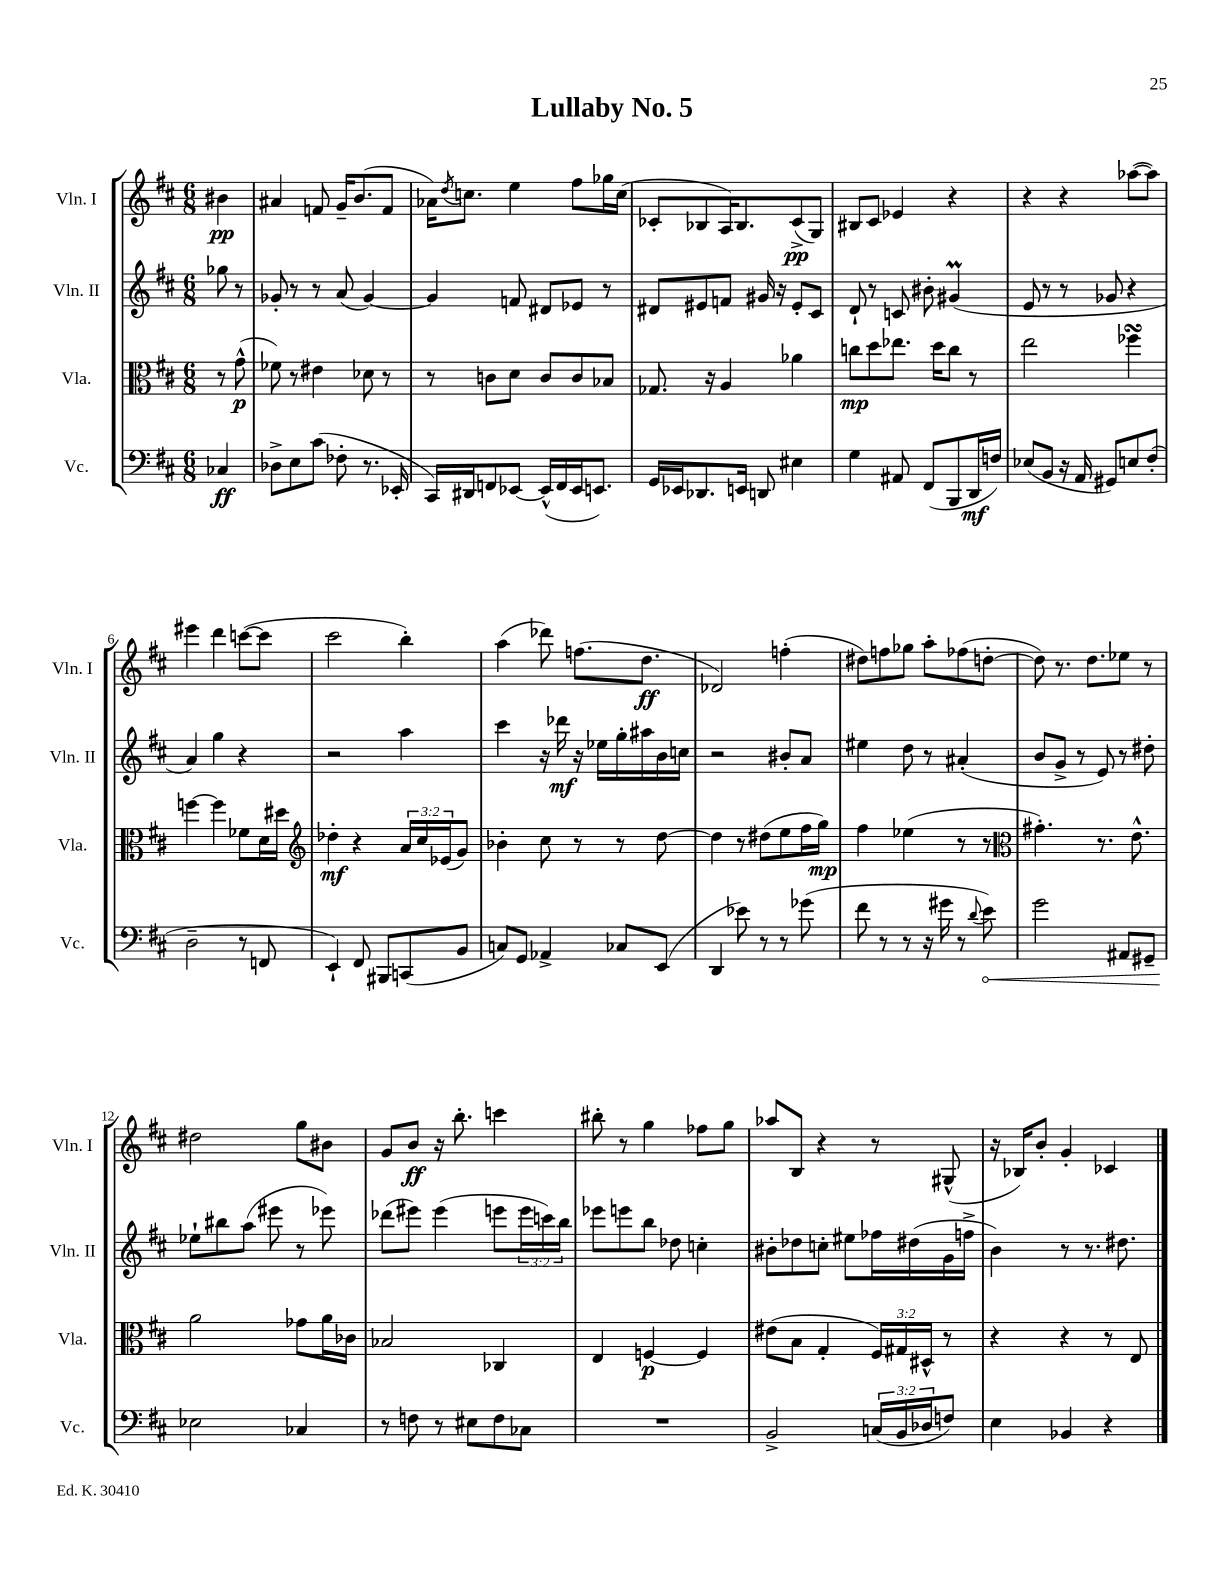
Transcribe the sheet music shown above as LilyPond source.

\header { title = "Lullaby No. 5" }
<<
\new StaffGroup <<
\new Staff = "s0" \with { instrumentName = "Vln. I" shortInstrumentName = "Vln. I" } {
    \clef treble \key d \major \numericTimeSignature \time 6/8 \partial 4
    bis'4\pp |
    ais'4 f'8 g'16-- b'8.( f'8 |
    aes'16) \acciaccatura { d''8 } c''8. e''4 fis''8 ges''16 c''16( |
    ces'8-. bes8 a16) bes8. ces'8->\pp( g8) |
    bis8 cis'8 ees'4 r4 |
    r4 r4 aes''8~( aes''8) |
    eis'''4 d'''4 c'''8~( c'''8 |
    cis'''2 b''4-.) |
    a''4( des'''8) f''8.( d''8.\ff |
    des'2) f''4-.( |
    dis''8) f''8 ges''8 a''8-. fes''8( d''8~-. |
    d''8) r8. d''8. ees''8 r8 |
    dis''2 g''8 bis'8 |
    g'8 b'8\ff r16 b''8.-. c'''4 |
    bis''8-. r8 g''4 fes''8 g''8 |
    aes''8 b8 r4 r8 gis8-^( |
    r16 bes16) b'8-. g'4-. ces'4 \bar "|." |
}
\new Staff = "s1" \with { instrumentName = "Vln. II" shortInstrumentName = "Vln. II" } {
    \clef treble \key d \major \numericTimeSignature \time 6/8 \override Staff.TupletNumber.text = #tuplet-number::calc-fraction-text \partial 4
    ges''8 r8 |
    ges'8-. r8 r8 a'8( ges'4~) |
    ges'4 f'8 dis'8 ees'8 r8 |
    dis'8 eis'8 f'8 gis'16 r16 eis'8-. cis'8 |
    d'8-! r8 c'8 bis'8-. gis'4\prall( |
    e'8 r8 r8 ges'8 r4 |
    a'4) g''4 r4 |
    r2 a''4 |
    cis'''4 r16 des'''16\mf r16 ees''16 g''16-. ais''16 b'16 c''16 |
    r2 bis'8-. a'8 |
    eis''4 d''8 r8 ais'4-.( |
    b'8 g'8-> r8 e'8) r8 dis''8-. |
    ees''8-! bis''8 a''8( eis'''8 r8 ees'''8) |
    des'''8( eis'''8) eis'''4( e'''8 \tuplet 3/2 { e'''16 c'''16) b''16 } |
    ees'''8 e'''8 b''8 des''8 c''4-. |
    bis'8-. des''8 c''8-. eis''8 fes''16 dis''16( g'16 f''16-> |
    b'4) r8 r8. dis''8. \bar "|." |
}
\new Staff = "s2" \with { instrumentName = "Vla." shortInstrumentName = "Vla." } {
    \clef alto \key d \major \numericTimeSignature \time 6/8 \override Staff.TupletNumber.text = #tuplet-number::calc-fraction-text \partial 4
    r8 g'8-^\p( |
    fes'8) r8 eis'4 des'8 r8 |
    r8 c'8 d'8 c'8 c'8 bes8 |
    ges8. r16 a4 aes'4 |
    c''8\mp d''8 ees''8. d''16 c''8 r8 |
    e''2 fes''4\turn |
    f''4~ f''4 fes'8 d'16 dis''16 |
    \clef treble des''4-.\mf r4 \tuplet 3/2 { a'16 cis''16 ees'16( } g'8) |
    bes'4-. cis''8 r8 r8 d''8~ |
    d''4 r8 dis''8( e''8 fis''16 g''16\mp) |
    fis''4 ees''4( r8 r8 |
    \clef alto gis'4.-.) r8. e'8.-^ |
    a'2 ges'8 a'16 ces'16 |
    bes2 ces4 |
    e4 f4~\p f4 |
    eis'8( b8 g4-. \tuplet 3/2 { fis16) gis16 dis16-^ } r8 |
    r4 r4 r8 e8 \bar "|." |
}
\new Staff = "s3" \with { instrumentName = "Vc." shortInstrumentName = "Vc." } {
    \clef bass \key d \major \numericTimeSignature \time 6/8 \override Staff.TupletNumber.text = #tuplet-number::calc-fraction-text \partial 4
    ces4\ff |
    des8-> e8 cis'8( fes8-. r8. ees,16-. |
    cis,16) dis,16 f,8 ees,8~ ees,16-^( f,16 ees,16 e,8.) |
    g,16 ees,16 des,8. e,16 d,8 eis4 |
    g4 ais,8 fis,8( b,,8 d,16\mf f16) |
    ees8( b,8 r16 a,16 gis,8) e8 fis8-.( |
    d2-- r8 f,8 |
    e,4-!) fis,8 bis,,8 c,8( b,8 |
    c8) g,8 aes,4-> ces8 e,8( |
    d,4 ees'8) r8 r8 ges'8( |
    fis'8 r8 r8 r16 gis'16 r8 \appoggiatura { d'8 } \once \override Hairpin.circled-tip = ##t e'8\<) |
    g'2 ais,8 gis,8-- |
    ees2\! ces4 |
    r8 f8 r8 eis8 f8 ces8 |
    R2. |
    b,2-> \tuplet 3/2 { c16( b,16 des16 } f8) |
    e4 bes,4 r4 \bar "|." |
}
>>
>>
